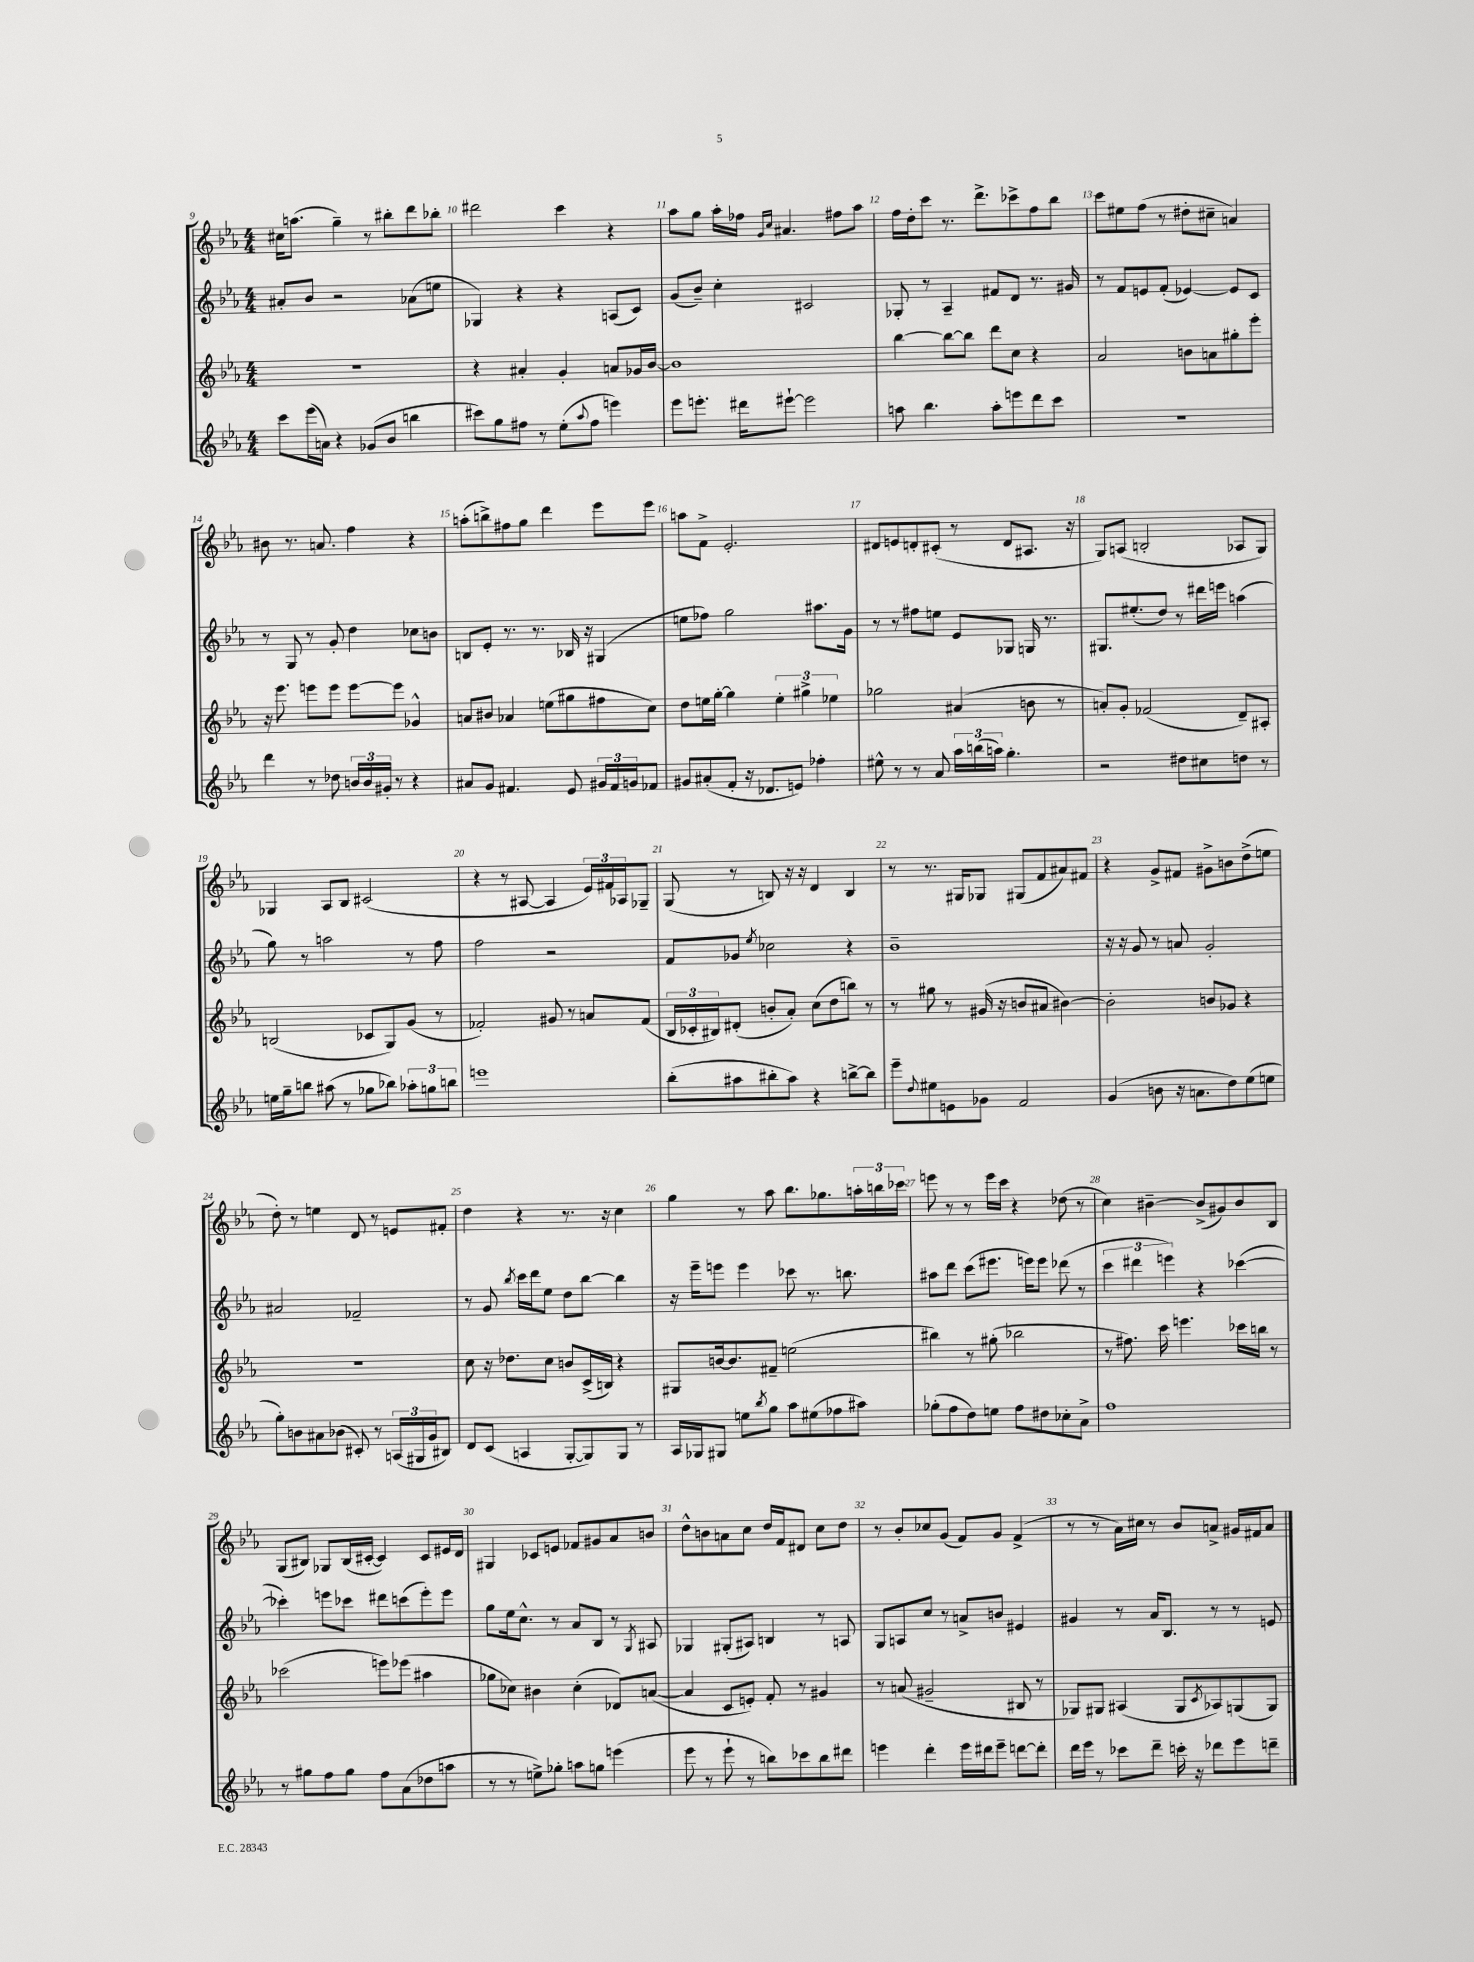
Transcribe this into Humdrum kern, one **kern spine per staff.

**kern	**kern	**kern	**kern
*staff4	*staff3	*staff2	*staff1
*clefG2	*clefG2	*clefG2	*clefG2
*k[b-e-a-]	*k[b-e-a-]	*k[b-e-a-]	*k[b-e-a-]
*M4/4	*M4/4	*M4/4	*M4/4
8ccc	1r	8a#'	16cc#
.	.	.	(8.aa
(16eee-	.	8b-	.
16a)	.	.	.
4r	.	2r	4gg~)
(8g-	.	.	8r
8b-	.	.	8bb#'
4bb	.	(8a-	8ddd
.	.	8ee	8bb-'
=	=	=	=
8ccc#)	4r	4G-)	2ddd#
8gg	.	.	.
8ff#	4a#'	4r	.
8r	.	.	.
(8ee-'	4g'	4r	4ccc
8qqaa-	.	.	.
8ff#	.	.	.
4eee)	8a	(8A	4r
.	16g-	8c)	.
.	[16b-	.	.
=	=	=	=
8eee-	1b-]	(8g	8aa-
8.eee'	.	8b-~)	8gg
.	.	4cc'	16aa-'
16ddd#	.	.	16ff-
.	.	.	16qqg
.	.	.	16qqcc
[8eee#`	.	.	4.a#
2eee#]	.	2c#	.
.	.	.	8ff#
.	.	.	8aa-
=	=	=	=
8aa	[4bb-	8G-'	16ff
.	.	.	16dd'
4.bb-	.	8r	8ccc
.	8bb-_	4A-~	8.r
.	8bb-]	.	.
.	.	.	8.ddd^
8aa'	8ddd	8f#	.
8eee	8cc	8d	8ccc-^
8ddd	4r	8.r	8ff
8ccc	.	.	8bb-
.	.	16g#	.
=	=	=	=
1r	2a-	8r	8ccc
.	.	8f	8ee#
.	.	8e	(8ff
.	.	(8f'	8r
.	8b	[4e-)	8dd#'
.	8a	.	8cc#~
.	8gg#'	8e-]	4a)
.	8eee-'	8c	.
=	=	=	=
4ddd	16r	8r	8b#
.	8.eee-	.	.
.	.	8G	8.r
8r	8eee	8r	.
.	.	.	8.a
8dd-	8eee	8g'	.
24b	[8eee	4dd	4ff
24b	.	.	.
24g#'	.	.	.
8r	8eee]	.	.
4r	4g-^^	8cc-	4r
.	.	8b	.
=	=	=	=
8a#	8a	8B	(8aa'
8g	8b#	8e-'	8bb^)
4.f#	4a-	8.r	8ff#
.	.	.	8gg
.	.	8.r	.
.	(8ee	.	4ddd
8e-	8gg#	16B-	.
.	.	16r	.
24g#	8ff#	(4G#	8eee-
24f#	.	.	.
24g	.	.	.
8f-	8cc)	.	8eee-
=	=	=	=
8g#	8dd	8ee	8aa
(8a#'	16ee	8ff-)	8f^
.	[16gg'	.	.
8f'	4gg]	2gg	2.e-'
16r	.	.	.
8.d-	.	.	.
.	6ee'	.	.
8e)	.	.	.
.	6gg#^	.	.
4ff-'	.	8.aa#	.
.	6ee-	.	.
.	.	16g	.
=	=	=	=
8ee#^^	2gg-	8r	8d#
8r	.	8r	8e
8r	.	8ff#	8d'
8a-	.	8ee	(8c#'
24aa-	(4a#	8e-	8r
(24bb	.	.	.
24aa)	.	.	.
4.gg'	.	8G-	8d
.	8b	16G	8.A#
.	.	8.r	.
.	8r	.	.
.	.	.	16r
=	=	=	=
2r	8a')	8.G#	8G)
.	8g'	.	(8A
.	.	(8.ee#'	.
.	(2f-	.	2B'
.	.	8dd)	.
8dd#	.	8r	.
8cc#	.	16ddd#	.
.	.	16eee	.
8dd	8d~)	(4aa	8A-
8r	8A#'	.	8G)
=	=	=	=
16ee	(2B	8gg)	4G-
16gg~	.	.	.
8bb	.	8r	.
(8aa#	.	2aa	8A-
8r	.	.	8B-
8gg-	8c-	.	(2c#
8bb-)	8G)	.	.
12aa-'	(8g	8r	.
12gg	.	.	.
.	8r	8ff	.
12bb	.	.	.
=	=	=	=
1eee	2f-')	2ff	4r
.	.	.	8r
.	.	.	[8A#
.	8g#	2r	4A#]
.	8r	.	.
.	8a	.	24e-)
.	.	.	24f#
.	.	.	24A-
.	(8f-	.	8G-~
=	=	=	=
(8bb-'	24B-	8f	(8G
.	24c-'	.	.
.	24B#)	.	.
8aa#	(8d#'	8g-	8r
.	.	8qee-	.
8bb#'	8b'	2cc-	8B)
8aa#)	8a-')	.	16r
.	.	.	16r
4r	(8cc	.	4d
.	8dd	.	.
[8bb^	8bb)	4r	4B
8bb]	8r	.	.
=	=	=	=
8eee-~	8r	1b-~	8r
8qqdd	.	.	.
8ee#	8gg#	.	8.r
8e	8r	.	.
.	.	.	16G#
8g-	(16g#	.	8G-
.	16r	.	.
2f	8b	.	(8G#
.	8a#	.	8f
.	[4b#)	.	8a#)
.	.	.	8f#
=	=	=	=
(4g	2b#']	16r	4r
.	.	16r	.
.	.	8g	.
8b	.	8r	8g^
16r	.	8a	8f#
8.a	.	.	.
.	8b	2g'	8g#^
8dd)	8g-	.	8b
(8ee-	4r	.	(8dd^
8ee	.	.	8ee
=	=	=	=
8gg')	1r	2a#	8dd')
8b	.	.	8r
8a#	.	.	4ee
(8b-	.	.	.
8c#')	.	2f-~	8d
8r	.	.	8r
(24A	.	.	8e
24G#	.	.	.
24g	.	.	.
8B#)	.	.	8f#'
=	=	=	=
8d	8cc	8r	4dd
(8c	16r	8g	.
.	8.dd-	.	.
.	.	8qbb-	.
4A	.	16ccc	4r
.	.	16ddd	.
.	8cc	8ee-	.
[8G'	8b	8dd	8.r
8G])	(16c^	[8bb-	.
.	16B)	.	16r
8G	4r	4bb-]	4cc
8r	.	.	.
=	=	=	=
16A-	8G#	16r	4gg
16G-	.	16eee-~	.
8G#	[16b	8eee	.
.	8.b]	.	.
8ee	.	4eee	8r
8qbb-	.	.	.
8gg	8f#~	.	8aa-
8aa-	(2ee	8ccc-	8.bb-
(8ee#	.	8.r	.
.	.	.	8.gg-
8ff-	.	.	.
.	.	8.bb	.
8aa#)	.	.	24aa'
.	.	.	24bb
.	.	.	24ccc-
=	=	=	=
(8gg-'	4bb#)	8aa#	8eee
8ff	.	8ddd	8r
8dd)	8r	(8ccc	8r
8ee	(8gg#'	8.eee#	16eee
.	.	.	16ccc
8ff	2bb-	.	4r
.	.	16eee)	.
8dd#	.	8eee	.
8cc-'	.	(8ddd-	(8dd-
8a-^	.	8r	8r
=	=	=	=
1ff	8r	6ccc	4cc)
.	8.ff#)	.	.
.	.	6ddd#	.
.	.	.	[4b#~
.	16ccc	.	.
.	.	6eee)	.
.	4.eee	.	.
.	.	4r	(8b#^]
.	.	.	8g#)
.	16ccc-	([4ccc-	8b#
.	16bb	.	.
.	8r	.	8B-
=	=	=	=
8r	(2ccc-	4ccc-'])	(8G
8gg#	.	.	8B#)
8ff	.	8eee	8G-
8gg#	.	8ccc-	(16B#
.	.	.	[16c#'
8ff	8eee)	8ddd#	4c#])
(8a-	(8eee-	(8ccc	.
8dd-	4aa#	8eee')	8c#
8aa	.	8eee	16e#
.	.	.	16d
=	=	=	=
8r	8gg-	8gg	4G#
8r	8cc-)	16ee-	.
.	.	8.cc^^	.
8ee^)	4b#	.	8c-
8gg-'	.	8r	8e
8aa	(4cc-'	8a-	8f-
8gg	.	8B-	8g#
(4eee	8d-)	8r	8a-
.	.	8qG	.
.	([8a	8A#	8b
=	=	=	=
8eee-	4a]	4G-	8dd^^
8r	.	.	8b
8eee-`	8c	(8G#'	8a
8r	8e')	8A#)	8cc
8bb)	8f'	4B	16dd
.	.	.	16f
8ccc-	8r	.	8d#
8bb	4g#	8r	8cc
8ddd#	.	8A	8dd
=	=	=	=
4eee	8r	8G	8r
.	(8a	8A	8b-'
4ddd'	2g#~	8cc	8cc-
.	.	8r	(8g
16eee	.	8a^	8f)
16ddd#	.	.	.
8eee~	.	8b	8g
[8ddd	8B#	4e#	(4f^
8ddd']	8r	.	.
=	=	=	=
16ddd	8G-)	4g#	8r
16eee-	.	.	.
8r	8G#	.	8r
8ccc-	(4A#	8r	16a-)
.	.	.	16cc#
8ddd~	.	16a-	8r
.	.	8.B-	.
16ccc'	8G#	.	8b-
16r	.	.	.
.	8qc	.	.
8ddd-	8A-)	8r	8a^
8eee-	(8G	8r	16g#
.	.	.	16f#
8ddd~	8G)	8e	8a
==	==	==	==
*-	*-	*-	*-
